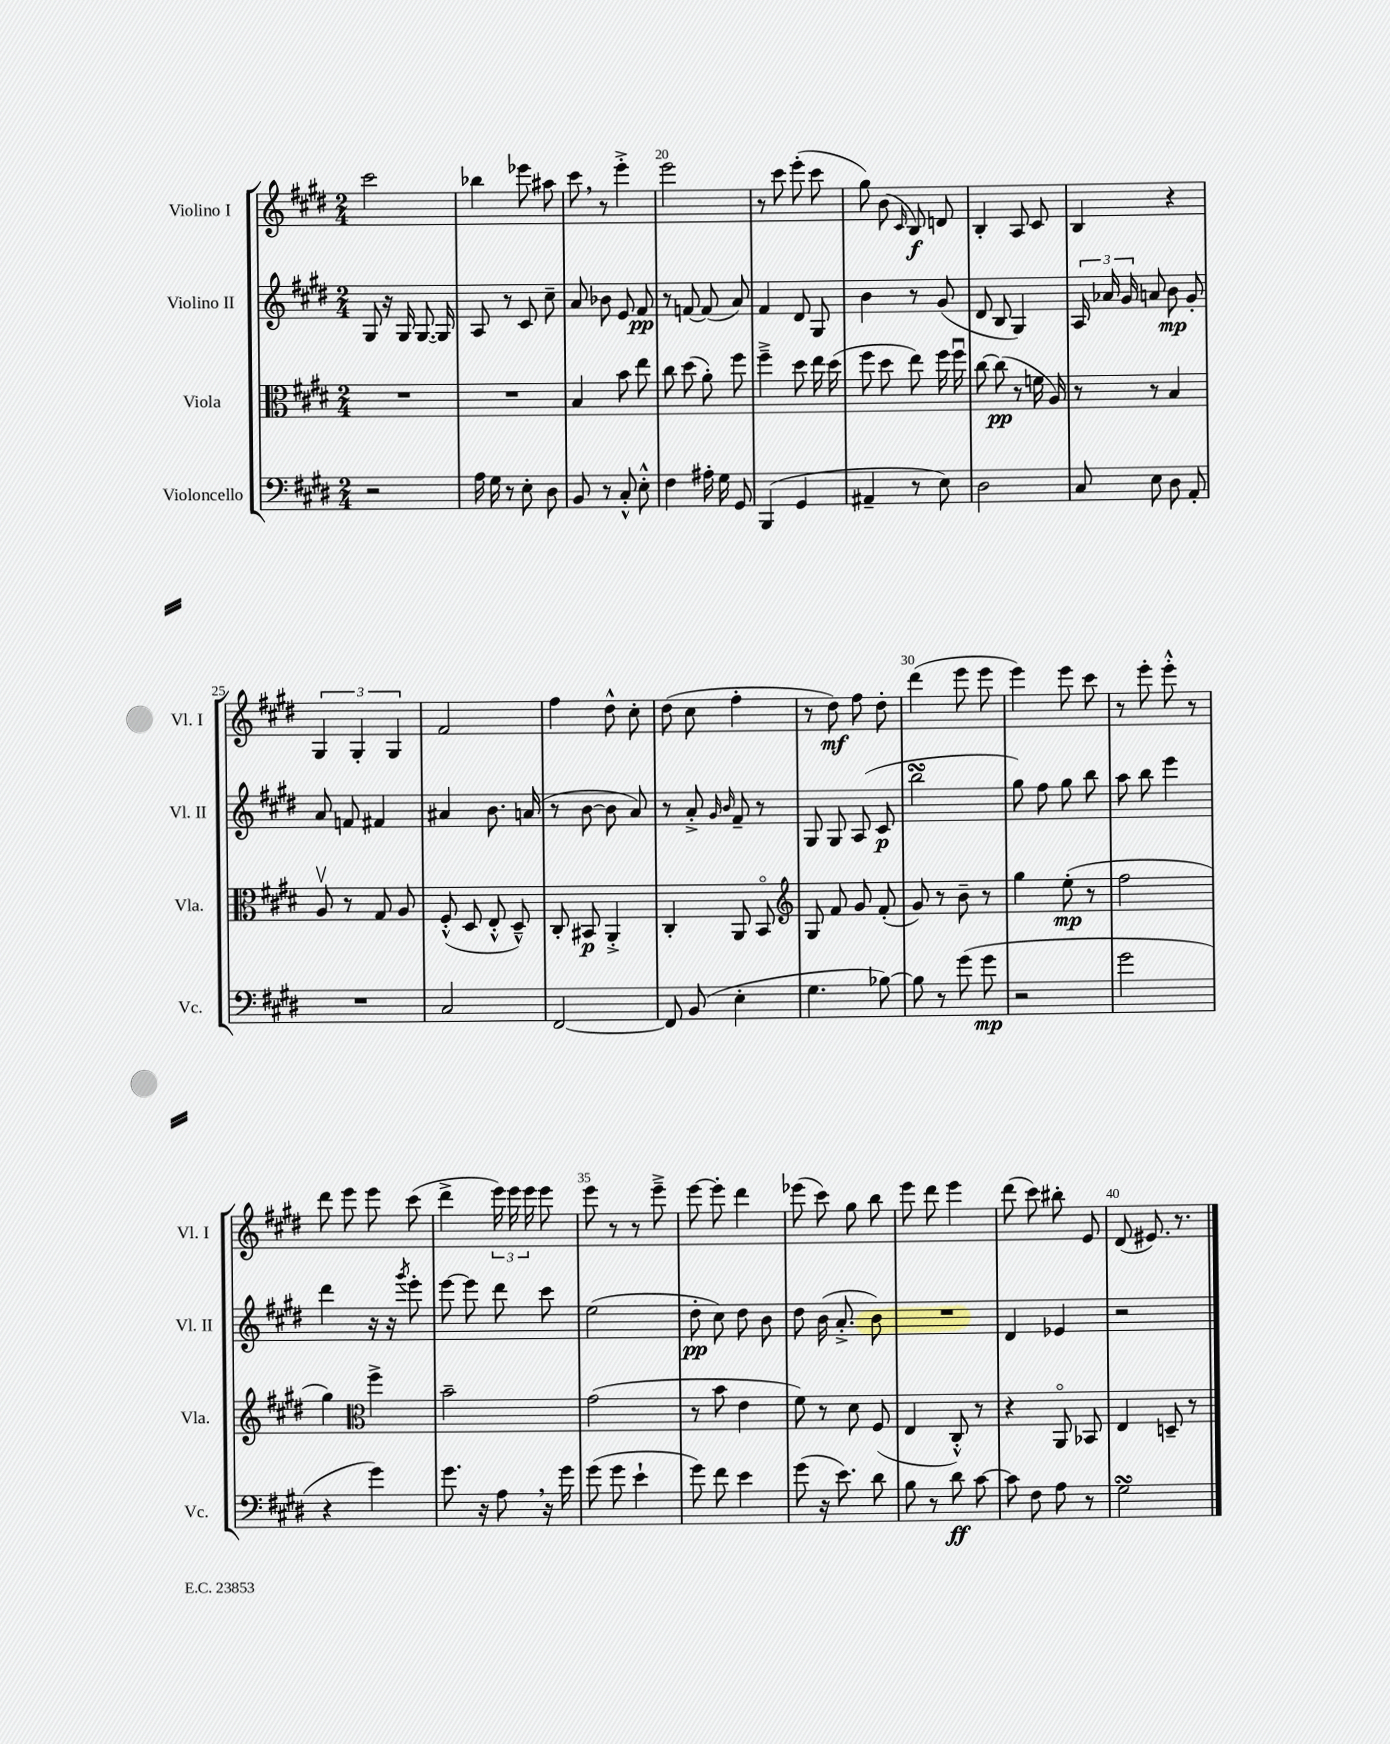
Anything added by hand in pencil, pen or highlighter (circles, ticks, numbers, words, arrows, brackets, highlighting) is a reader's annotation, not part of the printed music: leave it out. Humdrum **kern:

**kern	**kern	**kern	**kern
*staff4	*staff3	*staff2	*staff1
*clefF4	*clefC3	*clefG2	*clefG2
*k[f#c#g#d#]	*k[f#c#g#d#]	*k[f#c#g#d#]	*k[f#c#g#d#]
*M2/4	*M2/4	*M2/4	*M2/4
2r	2r	8G#	2ccc#
.	.	16r	.
.	.	16G#	.
.	.	[8.G#	.
.	.	16G#]	.
=	=	=	=
16A	2r	8A	4bb-
16G#	.	.	.
8r	.	8r	.
8E'	.	8c#	8eee-
8D#	.	8cc#~	8aa#
=	=	=	=
8BB	4B	8a	8ccc#
8r	.	8b-	8r
8C#'^^	8b	8e	4eee'^
8E'^^	8ee	8f#	.
=	=	=	=
4F#	8cc#	8r	2eee
.	(8dd#	[8f	.
16A#'	8a')	(8f]	.
16G#	.	.	.
8GG#	8ff#	8a)	.
=	=	=	=
(4BBB	4ff#~^	4f#	8r
.	.	.	8ccc#
4GG#	8dd#	8d#	(8eee'
.	16ee	8G#	8ccc#
.	(16dd#	.	.
=	=	=	=
4AA#~	8ff#	4b	8gg#)
.	8dd#	.	(8b
.	.	.	16qqc#
8r	8ee)	8r	8B)
8E)	16ff#	(8g#	8d
.	16ff#u	.	.
=	=	=	=
2D#	[8cc#	8d#	4B'
.	(8cc#]	8B	.
.	8r	4G#)	8A
.	16f	.	8c#
.	16A)	.	.
=	=	=	=
8C#	8r	24A	4B
.	.	24a-	.
.	.	24g#	.
8E	8r	8a	.
8D#	4B	8b	4r
8AA'	.	8g#'	.
=	=	=	=
2r	8Av	8a	6G#
.	8r	8f	.
.	.	.	6G#'
.	8G#	4f#	.
.	.	.	6G#
.	8A	.	.
=	=	=	=
2C#	(8F#'^^	4a#	2f#
.	8D#	.	.
.	8E'^^	8.b	.
.	8D#~^^)	.	.
.	.	(16a	.
=	=	=	=
[2FF#	8C#'	8r	4ff#
.	8BB#	[8b	.
.	4AA'^	8b]	8dd#^^
.	.	8a)	8cc#'
=	=	=	=
8FF#]	4C#'	8r	(8dd#
(8BB	.	8a'^	8cc#
.	.	16qqg#	.
.	.	16qqb	.
4E'	8AA	8f#~	4ff#'
.	8BBo	8r	.
=	=	=	=
*	*clefG2	*	*
4.G#	8G#	8G#	8r
.	8f#	8G#	8dd#)
.	8g#	(8A	8ff#
[8B-)	(8f#'	8c#	8dd#'
=	=	=	=
8B-]	8g#)	2bb	(4ddd#
8r	8r	.	.
(8g#	8b~	.	8eee
8g#	8r	.	8eee
=	=	=	=
2r	4gg#	8gg#)	4eee)
.	.	8ff#	.
.	(8ee'	8gg#	8eee
.	8r	8bb	8ccc#
=	=	=	=
2g#	2ff#	8aa	8r
.	.	8bb	8eee'
.	.	4eee	8eee'^^
.	.	.	8r
=	=	=	=
4r	4gg#)	4ddd#	8ddd#
.	.	.	8eee
*	*clefC3	*	*
4g#)	4ff#^	16r	8eee
.	.	16r	.
.	.	8qggg#	.
.	.	8eee'	(8ccc#
=	=	=	=
8.g#	2b~	[8eee	4ddd#^
.	.	8eee]	.
16r	.	.	.
8A	.	8ddd#	24eee)
.	.	.	24eee
.	.	.	24eee
16r	.	8ccc#	8eee
16g#	.	.	.
=	=	=	=
(8g#	(2g#	(2ee	8eee
8g#	.	.	8r
4e`	.	.	8r
.	.	.	8eee~^
=	=	=	=
8g#)	8r	8dd#'	[8eee
8f#	8b	8cc#)	8eee']
4e	4e	8dd#	4ddd#
.	.	8b	.
=	=	=	=
(8g#	8f#)	8dd#	(8eee-
16r	8r	(16b	8ccc#)
8.e)	.	8.a'^	.
.	8d#	.	8gg#
8d#	(8F#	8b)	8bb
=	=	=	=
8B	4E	2r	8eee
8r	.	.	8ddd#
8d#	8C#'^^)	.	4eee
[8c#	8r	.	.
=	=	=	=
8c#]	4r	4d#	(8ddd#
8F#	.	.	8ccc#)
8A	8AAo	4e-	8bb#'
8r	8BB-	.	8e
=	=	=	=
2G#	4E	2r	(8d#
.	.	.	8.e#)
.	8D~	.	.
.	.	.	8.r
.	8r	.	.
==	==	==	==
*-	*-	*-	*-
